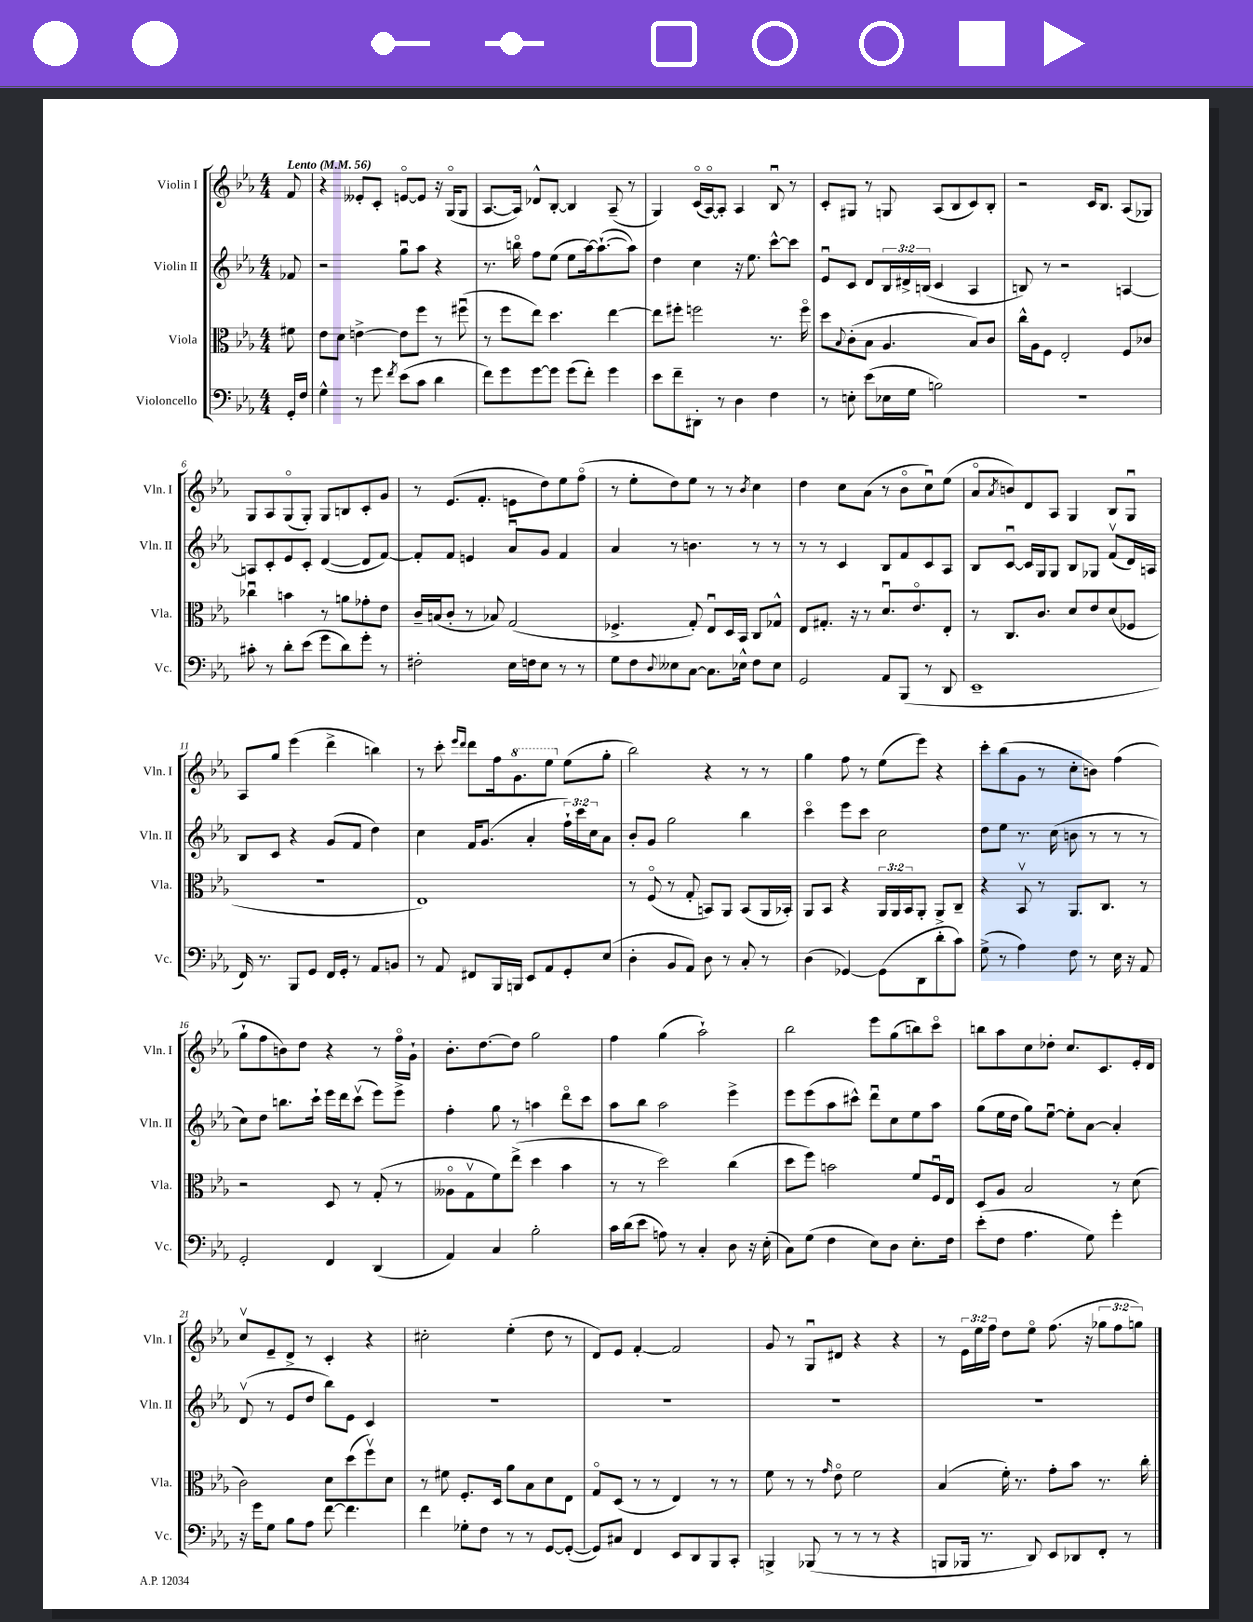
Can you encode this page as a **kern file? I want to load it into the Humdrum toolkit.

**kern	**kern	**kern	**kern
*staff4	*staff3	*staff2	*staff1
*clefF4	*clefC3	*clefG2	*clefG2
*k[b-e-a-]	*k[b-e-a-]	*k[b-e-a-]	*k[b-e-a-]
*M4/4	*M4/4	*M4/4	*M4/4
*MM56	*MM56	*MM56	*MM56
16GG'	8f#	8f-	8f
16F	.	.	.
=	=	=	=
4G^^	8e-	2r	4r
.	8d	.	.
8r	[4e^	.	8e--'
8g	.	.	8c'
8qf	.	.	.
(8e-	8e]	8ggu	[8eo
8c	8ff	8aa-	8e]
4d	8r	4r	16r
.	.	.	(16Go
.	(8ff#u	.	8G
=	=	=	=
8f)	8r	8.r	[8.A-
8g	8ff	.	.
.	.	16bbo	16A-])
[8g	8ee-)	8ff	8d-^^
8g]	4.dd	(8ee-	[8B-'
(8g	.	8ee-	4B-]
8f')	.	[16aa-)	.
.	.	(8.aa-`_	.
4g	[4ee-	.	(8A-~
.	.	8aa-])	8r
=	=	=	=
8e-	8ee-]	4dd	4G)
8f~	8ff#'	.	.
8DD#'	2ff	4cc	(16co
.	.	.	[16A-o)
8r	.	.	8A-']
4D	.	16r	4A-
.	.	8.ee-	.
4F	8.r	[8ccc^^	8B-u
.	.	8ccc]	8r
.	16ffo	.	.
=	=	=	=
8r	8dd	8e-u	8c'
.	8qqB-	.	.
8E'	(8c'	8c	8G#
(8e-	8B-	8d	8r
16E-	4.A-	24B-	8G
.	.	24d#^	.
16G	.	.	.
.	.	(24B	.
2B)	.	4c	(8A-
.	.	.	8B-
.	8B-)	4A-	8c)
.	8c	.	8B-'
=	=	=	=
1r	16cc^^	8B)	2r
.	16A-	.	.
.	8F	8r	.
.	2E-'	2r	.
.	.	.	16c
.	.	.	8.B-
.	8F	[4A	(8A-
.	8c-	.	8G-)
=	=	=	=
8c#'	4cc-u	8A]	8G
8r	.	8c'	8A-
8d'	4b	8e-	(8Go
(8e-	.	8c'	8G')
8g	8r	([4d	8G
8d)	8a	.	8B
8g'	8g-'	8d]	8c'
8r	8e-	[8f)	8g
=	=	=	=
2F#'	16c~	8f']	8r
.	(16B	.	.
.	8c'	8f	(8.e-
.	8r	4e	.
.	.	.	8.f'
.	8B-)	.	.
16E-	(2G	8a-u	8e
16F	.	.	.
8E-	.	8g	8dd)
8r	.	4f	8ee-
8r	.	.	(8ffo
=	=	=	=
8G	4.F-^	4a-	8r
8F	.	.	8ee-'
8qqD	.	.	.
8E--	.	8r	8dd)
[8C	8G')	4.b	8ee-
8.C]	8E-u	.	8r
.	16D	.	8r
16E-^^	16BB-	.	.
.	.	.	8qb-
8F	8C	8r	4cc
8E-	8G-^^	8r	.
=	=	=	=
2GG	8E-	8r	4dd
.	8.G#'	8r	.
.	.	4c	8cc
.	16r	.	.
.	8r	.	(8a-
8AA-	8.du	8B-	8r
(8BBB-	.	8f	8b-o
.	8.e-o	.	.
8r	.	8c	8ccu)
8DD	8E-'	8A-	(8ee-
=	=	=	=
1EE-~	8r	8B-	8a-o
.	.	.	8qa-
.	8.C	[8cu	8b)
.	.	16c]	8d
.	8.c	16G	.
.	.	8G	8A-
.	8d	8B-	4G
.	8e-	8G-	.
.	(8d	(8fv	8B-
.	8F-	16d)	8Gu
.	.	16A	.
=	=	=	=
16FF)	1r	8B-	8A-
8.r	.	.	.
.	.	8c	8gg
8BBB-	.	4r	(4eee-
8GG	.	.	.
16FF	.	(8g	4ddd^
16GG'	.	.	.
8r	.	8f	.
8AA-	.	4dd)	4bb)
8BB	.	.	.
=	=	=	=
8r	1E-)	4cc	8r
8AA-	.	.	8ccc'
.	.	.	16qqeee-
.	.	.	16qqddd
8FF#	.	16f	8ddd
.	.	(8.g	.
16BBB-	.	.	16ff
16BBB	.	.	8.gg
8EE-	.	4a-'	.
8AA-	.	.	8eee-
8GG'	.	24ff`)	(8ee-
.	.	24ccc	.
.	.	24cc	.
(8E-	.	8a-	8gg'
=	=	=	=
4D'	8r	8b-'	2bb-)
.	(8Fo	8g	.
8BB-	8r	2gg	.
8AA-)	8G'	.	.
8D	8BB)	.	4r
8r	8AA-	.	.
8C'	(8BB	4bb-	8r
8r	16AA-	.	8r
.	16BB-')	.	.
=	=	=	=
(4D	8AA-	4ccco	4gg
.	8BB-	.	.
[4GG-)	4r	8eee-	8ff
.	.	8ccc	8r
(8GG-]	24AA-	2cc	(8ee-
.	24AA-	.	.
.	24BB-	.	.
8DD	8AA-'	.	8eee-)
8d'	8AA-^	.	4r
8c)	8C~	.	.
=	=	=	=
(8G^	4r	8dd	8ccc'
8r	.	8ee-	(8bb-
4A-)	8BB-v	8.r	8g
.	8r	.	8r
.	.	(16cc	.
8F	8.AA-	8b	8cc'
8r	.	8r	8b)
.	8.C	.	.
16E-	.	8r	(4ff
16r	.	.	.
8AA-	8r	8r	.
=	=	=	=
2GG'	2r	8cc)	8gg`
.	.	8dd	8ff
.	.	8.bb	8b)
.	.	.	8dd
.	.	16ccc`	.
4FF	8D	16eee-	4r
.	.	16ddd	.
.	8r	(8cccv	.
(4DD	(8G'	8eee-)	8r
.	8r	8eee-^	16ffo
.	.	.	16g`
=	=	=	=
4AA-)	8A--o	4ff'	8.b-'
.	8Gv	.	.
.	.	.	[8.dd
4C	8f)	8gg	.
.	(8ee-^	8r	8dd]
2B-'	4dd	4aa	2gg
.	4b-	8dddo	.
.	.	8ccc	.
=	=	=	=
16c	8r	8aa-	4ff
(16d	.	.	.
8e-	8r	8bb-	.
8A)	2dd)	2aa-	(4gg
8r	.	.	.
4C'	.	.	2aa-`)
8D	(4cc	4eee-^	.
16r	.	.	.
(16E-'	.	.	.
=	=	=	=
8C)	8dd	8eee-	2bb-
(8G	8ff)	(8eee-	.
4F	2b	8aa-	.
.	.	8ccc#^^)	.
8E-)	.	8dddu	8eee-
8D	.	8cc	(8gg
8.E-'	8f	8ee-	8bb)
.	16Fu	8aa-	8ccco
16F	16E-	.	.
=	=	=	=
(8e-'	8D	(8gg	8bb
8F	8A-	16ee-	8aa-
.	.	16dd	.
4.A-	2B-	8gg)	8cc
.	.	[8ee-u	8dd-'
.	.	8ee-']	8.cc
8G)	.	[8a-	.
.	.	.	8.c
4g'	8r	4a-']	.
.	(8d	.	16e-'
.	.	.	16d
=	=	=	=
16r	2c)	(8dv	8ccv
16g	.	.	.
8G	.	8r	8e-~
8B-	.	8e-	8d^
8A-	.	8dd	8r
[8f	8d	8bb-)	4c'
4.f]	(8dd	8e-	.
.	8ffv)	4c	4r
.	8d	.	.
=	=	=	=
4f	8r	1r	2cc#'
.	8f#	.	.
8G-'	8.F'	.	.
8F	.	.	.
.	16D	.	.
8r	8a-	.	(4ee-'
8r	8B-	.	.
[8GG	8d	.	8dd
(8GG'_	8E-	.	8r
=	=	=	=
8GG])	8Go	1r	8d)
8C#	(8D	.	8e-
4FF	8r	.	[4f'
.	8r	.	.
8EE-	4E-)	.	2f]
8DD	.	.	.
8BBB-	8r	.	.
8CC'	8r	.	.
=	=	=	=
4BBB^	8f	1r	8g
.	8r	.	8r
(8BBB-	8r	.	8Gu
.	16qqg	.	.
8r	8e-o	.	8d#
8r	2f	.	4r
8r	.	.	.
4r	.	.	4r
=	=	=	=
8BBB	(4B-	1r	8r
16BBB-	.	.	24e-
.	.	.	24ee-
8.r	.	.	.
.	.	.	24ff
.	16f')	.	8dd
.	8.r	.	.
8DD)	.	.	8ee-o
8EE-	8g'	.	(8.ff
8DD-	8b-	.	.
.	.	.	16r
8FF'	8.r	.	12gg-
.	.	.	12ff
8r	.	.	.
.	.	.	12gg)
.	16cc'	.	.
==	==	==	==
*-	*-	*-	*-
